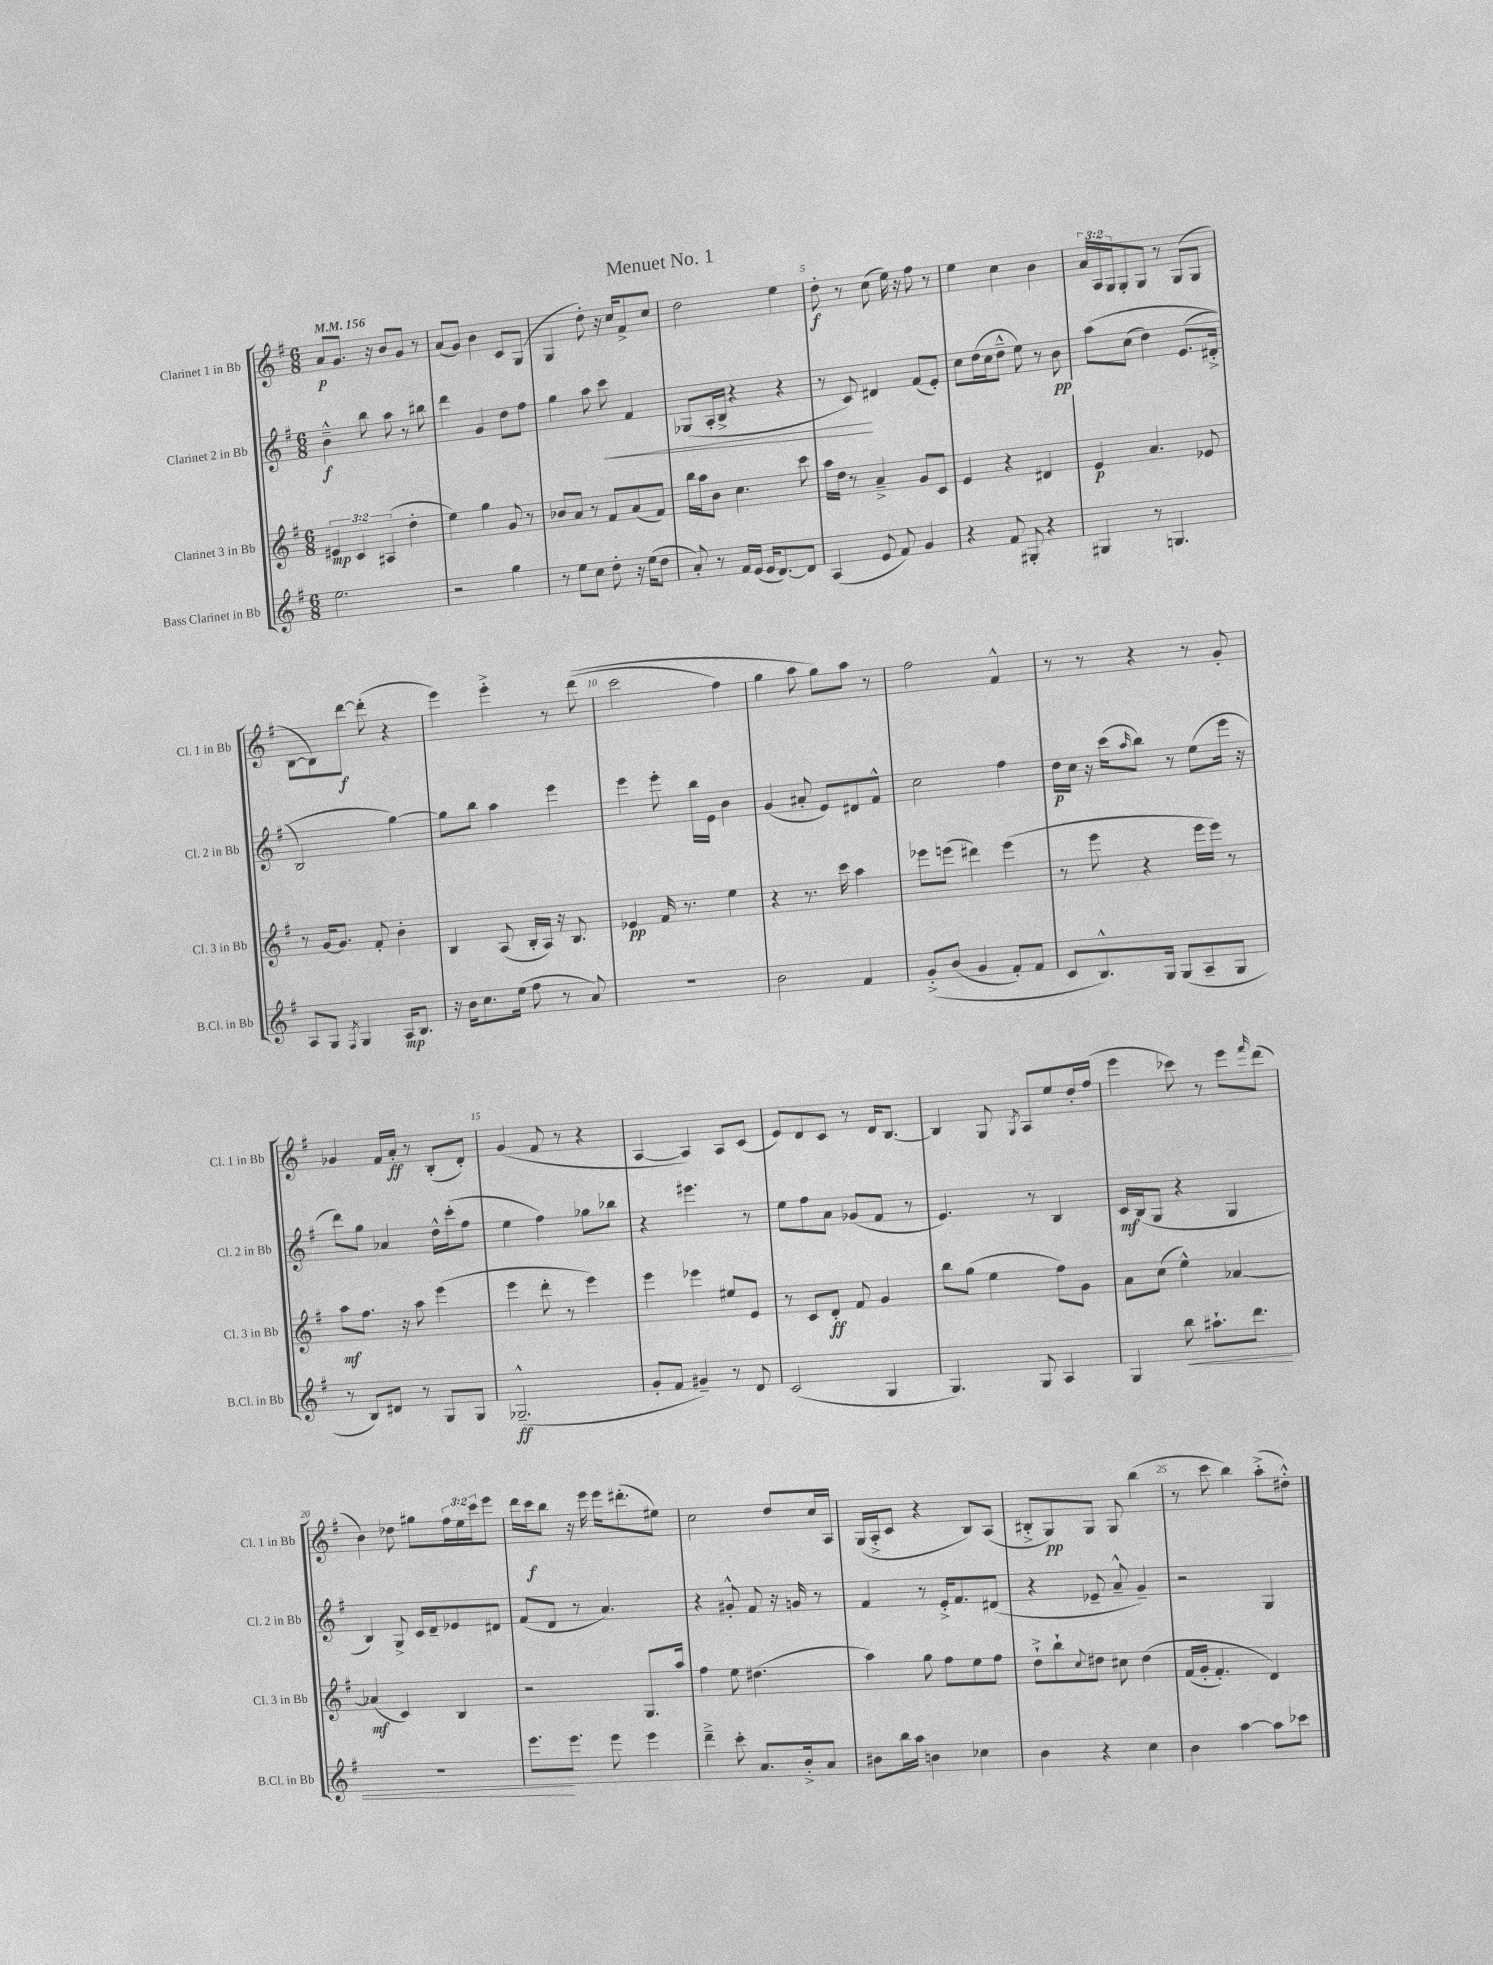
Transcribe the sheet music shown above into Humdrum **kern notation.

**kern	**kern	**kern	**kern
*staff4	*staff3	*staff2	*staff1
*clefG2	*clefG2	*clefG2	*clefG2
*k[f#]	*k[f#]	*k[f#]	*k[f#]
*M6/8	*M6/8	*M6/8	*M6/8
*MM156	*MM156	*MM156	*MM156
2.ee\	6e#/	4b~^^\	8a/L
.	.	.	8.g/J
.	6c/	.	.
.	.	8bb\	.
.	.	.	16r
.	(6A#/	.	.
.	.	8aa\	8b/L
.	4dd'\	8r	8g/J
.	.	8bb#\	8r
=	=	=	=
2r	4ee\)	4ddd\	(8a/L
.	.	.	8g/J)
.	4gg\	4g/	4b\
4gg\	8g/	8dd\L	8c/L
.	8r	8ff#\J	(8G/J
=	=	=	=
8r	8b-/L	4gg\	4G/
8ee\L	8a/J	.	.
8cc\J	8r	8aa\	8dd'\)
8dd'\	8f#/L	8ccc\	16r
.	.	.	16cc/LK
16r	(8a/	4f#/	8f#^/
(16ee\LK	.	.	.
8dd\J	8f#/J)	.	8cc/J
=	=	=	=
8a'/)	16bb\LL	(8G-/L	2dd\
.	16aa\J	.	.
8r	8b\J	16A'/L	.
.	.	16B^/JJ	.
16f#/LL	4.cc\	4r	.
(16e/JJ	.	.	.
16e/LK	.	.	.
[8.d/)	.	.	.
.	.	4r	4ee\
8d/]J	8ccc\	.	.
=	=	=	=
(4A/	16aa\LL	8r	8dd'\
.	16dd\JJ	.	.
.	8r	8c/)	8r
8e/	4a~^/	4d#/	(8cc\
8f#/)	.	.	16ee\)
.	.	.	16r
4g/	8g/L	(8f#/L	8ff#\
.	8c/J	8e'/J)	8r
=	=	=	=
4r	4e/	8cc\L	4ee\
.	.	(16dd\L	.
.	.	16cc\J	.
8f#/	4r	8dd~^^\J	4cc\
8G#'/	.	8ee\)	.
4r	4d#/	8r	4b\
.	.	8b\	.
=	=	=	=
4G#/	4e/	&(8aa\L	24a/LL
.	.	.	24A/
.	.	.	24G/J
.	.	(8cc\J	8G'/
8r	4.a/	4dd\)	8G/J
4.G/	.	.	8r
.	.	(8.e/L	(8G/L
.	8e-/	.	8G/J
.	.	16d#'^/Jk	.
=	=	=	=
8A/L	8r	2B/&)	[8B\L
8G/J	[16g/LK	.	8B\])
.	8.g/]J	.	.
8qF#/	.	.	.
4G/	.	.	[8ddd\J
.	8f#'/	.	(8ddd'\]
16A/LK	4b'\	[4gg\)	4r
8.B/J	.	.	.
=	=	=	=
16r	4B/	8gg\]L	4eee\)
16b\LK	.	.	.
8.cc\	.	8bb\J	.
.	(8A/	4aa\	4eee'^\
(16ee\Jk	.	.	.
8ff#\	16B'/LL	.	.
.	16A/JJ)	.	.
8r	16r	4eee\	8r
.	8.B/	.	.
8a/)	.	.	&((8ddd\
=	=	=	=
2.r	4e-/	4eee\	2ccc\
.	16f#/	8eee'\	.
.	8.r	.	.
.	.	16bb\LL	.
.	.	16e\JJ	.
.	4ee\	4b\	4ff#\)
=	=	=	=
2b\	4r	(4g/	4gg\
.	8.r	8a#'/	8aa\
.	.	8e/L)	8gg\L&)
.	16ccc\	.	.
4f#/	4aa\	8d#/	8aa\J
.	.	8f#^^/J	8r
=	=	=	=
&(8g'^/L	8eee-\L	2cc\	2ff#\
(8b/J	(8eee\J	.	.
4g/	4ddd#\)	.	.
8f#'/L)	(4eee\	4ff#\	4f#^^/
8f#/J	.	.	.
=	=	=	=
8c/L	8r	16dd\LL	8r
.	.	16cc\JJ	.
8.B^^/&)	8eee\	16r	8r
.	.	(16ccc\LK	.
.	.	16qqaa/	.
.	4r	8bb\J)	4r
16G/Jk	.	.	.
(8G/L	.	8r	.
8A~/	16eee\LL	(8ee\L	8r
.	16eee\JJ)	.	.
8G/J	8r	16eee\Jk	8g'/
.	.	16r	.
=	=	=	=
8r	8aa\L	8ddd\L)	4g-/
8B/L)	8.ff#\J	8gg\J	.
8d#/J	.	4a-/	16f#/LL
.	16r	.	16a'/JJ
8r	8aa\	.	8r
8G/L	(4eee\	16dd^^\LL	(8B'/L
.	.	(16ccc'\J	.
8G/J	.	8ff#\J	8d'/J)
=	=	=	=
(2.G-~^^/	4eee\	4ee\	(4g/
.	8ddd'\	4ff#\)	8f#/
.	8r	.	8r
.	4eee\)	8gg-\L	4r
.	.	8bb-\J	.
=	=	=	=
8g'/L	4eee\	4r	[4A/
8f#/J	.	.	.
4g#~/)	4eee-\	4.eee#\	4A/])
8r	8ee#/L	.	8A/L
8d/	8e/J	8r	(8c/J
=	=	=	=
(2c/	8r	8ee\L	8e/L)
.	8c/L	8ff#\	8d/
.	8d'/J	8a\J	8c/J
.	8f#/	(8g-/L	8r
4G/	4g/	8f#/J	16d/LK
.	.	.	[8.B/J
.	.	8r	.
=	=	=	=
4.G/)	8bb\L	4.e/)	4B/]
.	(8gg\J	.	.
.	4ee\	.	8G/
.	.	.	8qG/
8G/	.	8r	8A/L
4A/	8ff#\L)	4B/	8ee/
.	8g\J	.	16dd'/L
.	.	.	(16ff#/JJ
=	=	=	=
4G/	8a\L	16c/LL	4eee\
.	.	(16B/J	.
.	(8cc\J	8G/J	.
8bb\	4ee^^\)	4r	8ccc-\)
8.aa#`\L	.	.	8r
.	[4a-/	4G/	8eee\L
8.ddd\J	.	.	.
.	.	.	16qqfff#/
.	.	.	(8ddd\J
=	=	=	=
2.r	(4a-/]	4B/)	4b\)
.	4c/)	8G^/	8dd-\
.	.	16c/LL	8gg#\L
.	.	16d~/J	.
.	4B/	8e-/	24ff#\L
.	.	.	24ee\
.	.	.	24ccc\J
.	.	8d#/J	8eee\J
=	=	=	=
8.eee\L	2r	(8f#/L	16ddd\LL
.	.	.	16ccc\J
.	.	8d/J	8bb\J
8.eee\J	.	.	.
.	.	8r	16r
.	.	.	16eee\
8eee\	.	4.a/)	16eee\LK
.	.	.	(8.ddd#'\
4eee\	8.G/L	.	.
.	.	.	8ee#\J)
.	16aa/Jk	.	.
=	=	=	=
4ddd~^\	4ff#\	4r	2cc\
8ccc'\	8ee\	8g#'^^/	.
8.a/L	(4.dd#\	8f#/	.
.	.	16r	8dd/L
16b'^/k	.	16g/	.
8a/J	.	8r	16cc/L
.	.	.	16A/JJ
=	=	=	=
8b#\L	4aa\)	4f#/	(16G/LL
.	.	.	16A'^/J
16bb\L	.	.	8c/J
16aa\JJ	.	.	.
4b\	8gg\	8r	4r
.	8ff#\L	16e'^/LK	.
.	.	8.f#/	.
4cc-\	8ee\	.	8B/L)
.	8ff#\J	(8d#/J	(8A/J
=	=	=	=
4b\	8dd`^\L	4r	8B#'^/L
.	8bb`\	.	8G/)
.	8qqcc/	.	.
4r	8dd#\J	8e-~/	8G/J
.	8cc#\	8a~^^/	8G/
4cc\	&(4dd#\	4g~/)	(4bb\
=	=	=	=
4b\	(16f#/LL	2r	8r
.	16g'/JJ	.	.
.	4.f#'/)	.	8ccc\
[4aa\	.	.	4bb\)
8aa\]L	4d/&)	4G/	(8aa'^\L
8ccc-\J	.	.	8dd#'^^\J)
==	==	==	==
*-	*-	*-	*-
